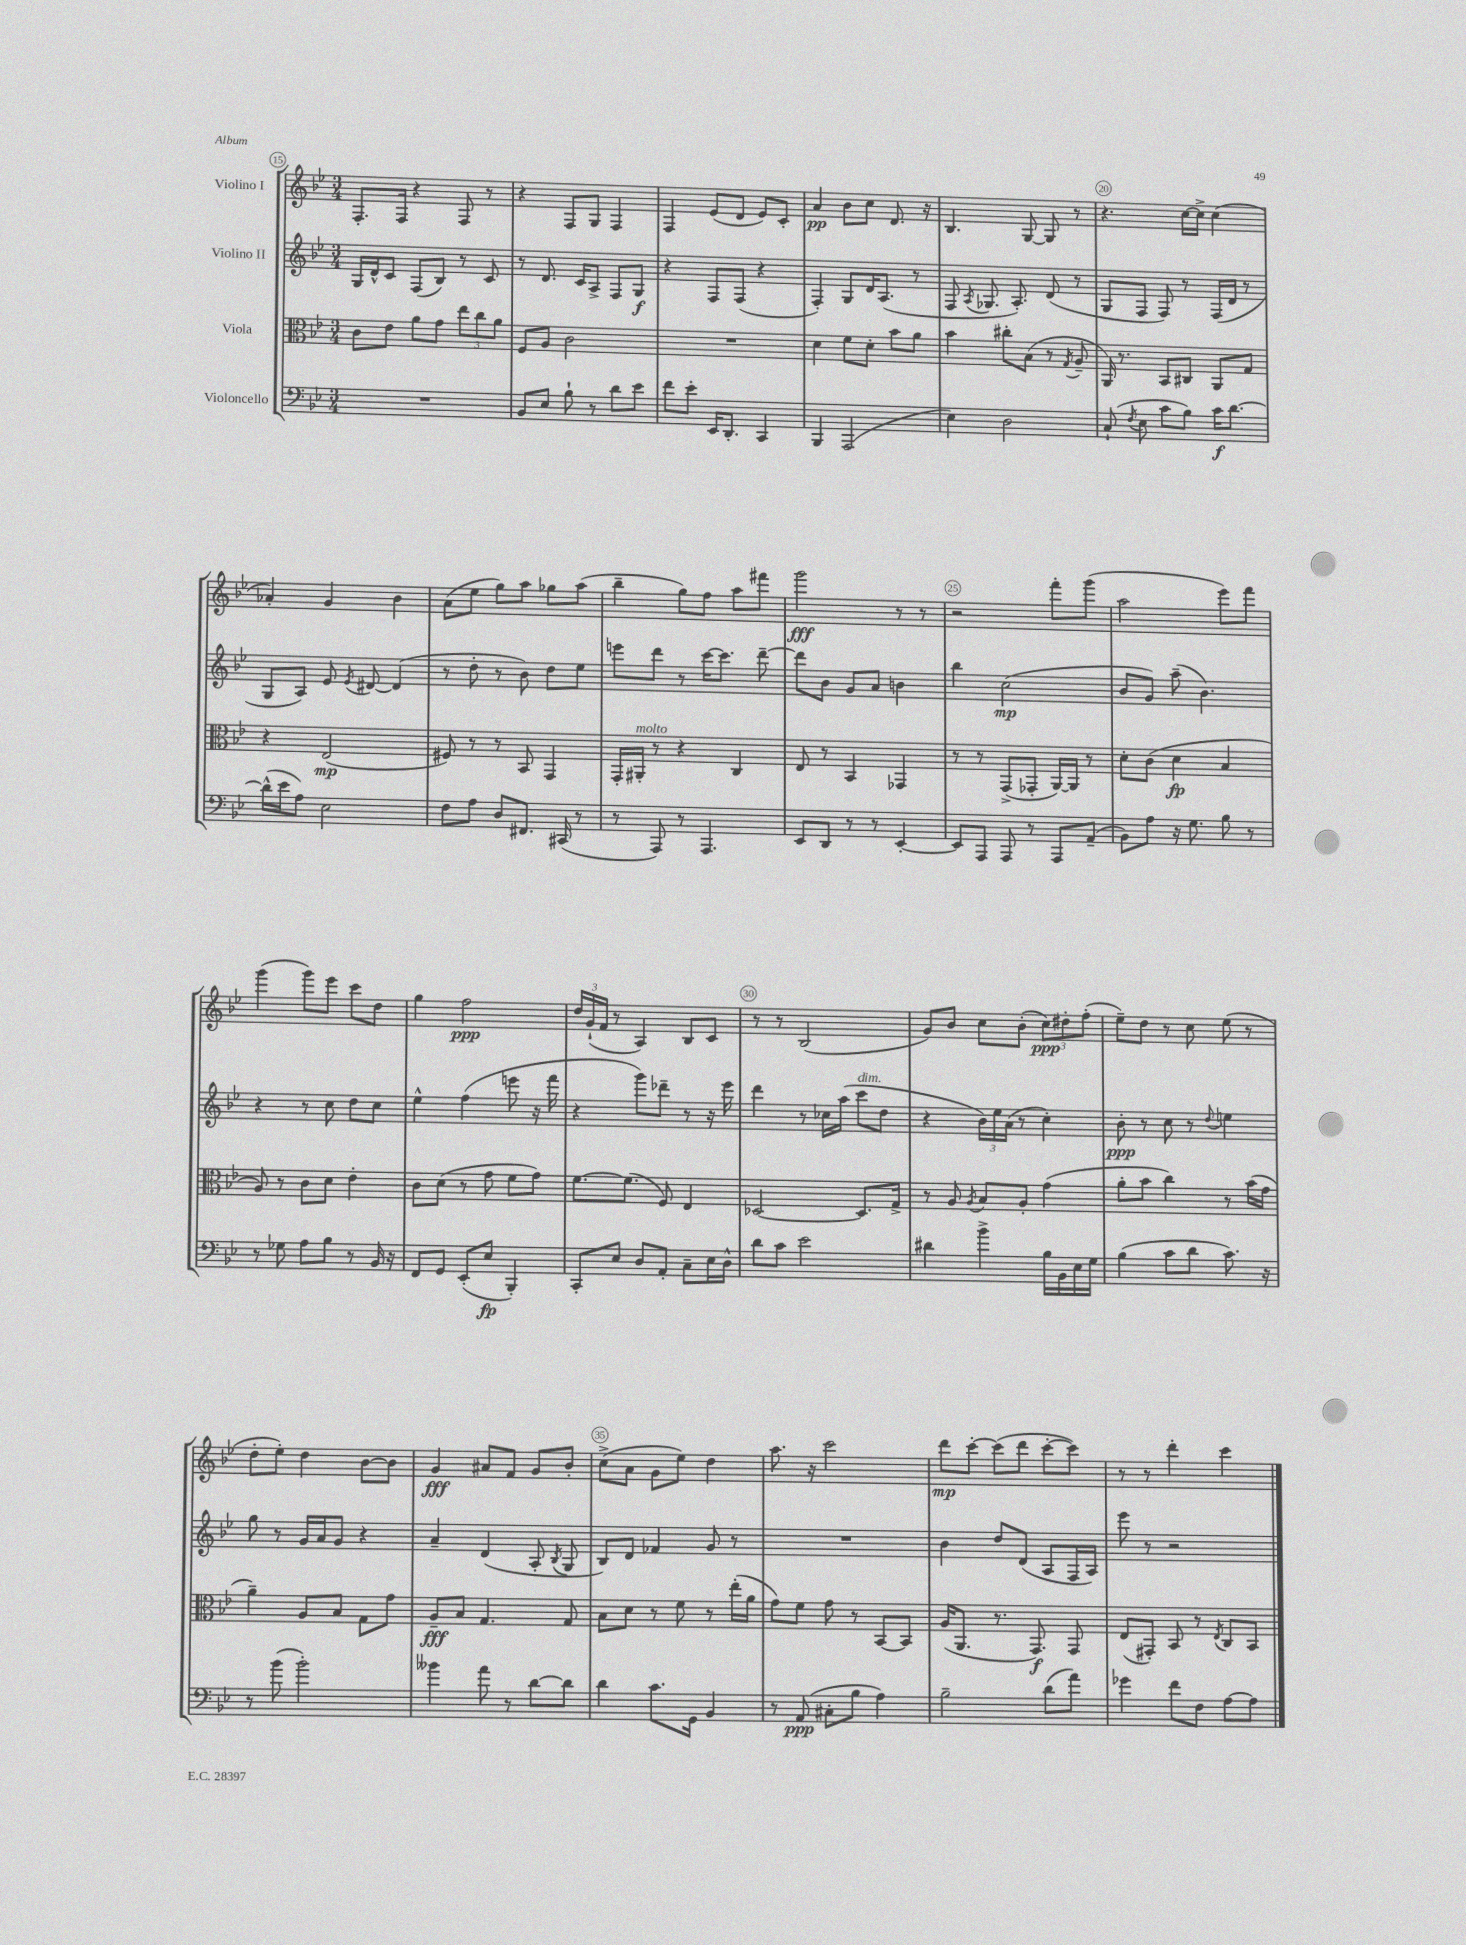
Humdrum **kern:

**kern	**dynam	**kern	**dynam	**kern	**dynam	**kern	**dynam
*part4	*part4	*part3	*part3	*part2	*part2	*part1	*part1
*staff4	*staff4	*staff3	*staff3	*staff2	*staff2	*staff1	*staff1
*I"Violoncello	*	*I"Viola	*	*I"Violino II	*	*I"Violino I	*
*clefF4	*	*clefC3	*	*clefG2	*	*clefG2	*
*k[b-e-]	*	*k[b-e-]	*	*k[b-e-]	*	*k[b-e-]	*
*M3/4	*	*M3/4	*	*M3/4	*	*M3/4	*
=15	=15	=15	=15	=15	=15	=15	=15
2.r	.	8c\L	.	16G/LL	.	8.F'/L	.
.	.	.	.	16d^^/J	.	.	.
.	.	8e-\J	.	8c/J	.	.	.
.	.	.	.	.	.	16F/Jk	.
.	.	8a\L	.	(8F/L	.	4r	.
.	.	8g\J	.	8B-/J)	.	.	.
.	.	12ee-\L	.	8r	.	8F/	.
.	.	12cc\	.	.	.	.	.
.	.	.	.	8c/	.	8r	.
.	.	12a\J	.	.	.	.	.
=16	=16	=16	=16	=16	=16	=16	=16
8BB-/L	.	8F/L	.	8r	.	4r	.
8E-/J	.	8A/J	.	8.d/	.	.	.
8B-`\	.	2c\	.	.	.	8F/L	.
.	.	.	.	16c/KL	.	.	.
8r	.	.	.	8A^/J	.	8G/J	.
8d\L	.	.	.	8F/L	.	4F/	.
8e-\J	.	.	.	8G/J	f	.	.
=17	=17	=17	=17	=17	=17	=17	=17
8f\L	.	2.r	.	4r	.	4F/	.
8e-'\J	.	.	.	.	.	.	.
16EE-/KL	.	.	.	8F/L	.	(8e-/L	.
8.DD'/J	.	.	.	.	.	.	.
.	.	.	.	(8F/J	.	8d/J	.
4CC/	.	.	.	4r	.	8e-/L)	.
.	.	.	.	.	.	8c'/J	.
=18	=18	=18	=18	=18	=18	=18	=18
4BBB-/	.	4d\	.	4F'/)	.	4a/	pp
(2AAA/	.	8f\L	.	8G/L	.	8b-\L	.
.	.	8d'\J	.	16d/K	.	8cc\J	.
.	.	.	.	(8.A/J	.	.	.
.	.	8b-\L	.	.	.	8.d/	.
.	.	8a\J	.	8r	.	.	.
.	.	.	.	.	.	16r	.
=19	=19	=19	=19	=19	=19	=19	=19
4E-\)	.	4b-\	.	8F/	.	4.B-/	.
.	.	.	.	8qA/	.	.	.
.	.	.	.	8.G-X/	.	.	.
2D\	.	8cc#X'\L	.	.	.	.	.
.	.	.	.	8.A'/)	.	.	.
.	.	(8B-\J	.	.	.	[8G/	.
.	.	8r	.	(8d/	.	8G/]	.
.	.	8qG/	.	.	.	.	.
.	.	8A~/	.	8r	.	8r	.
=20	=20	=20	=20	=20	=20	=20	=20
(8C`/	.	16AA/)	.	8G/L	.	4.r	.
.	.	8.r	.	.	.	.	.
8qF/	.	.	.	.	.	.	.
8E-\	.	.	.	8F/J	.	.	.
8c\L	.	8BB-/L	.	8F/)	.	.	.
8B-\J)	.	8C#X/J	.	8r	.	[16cc\LL	.
.	.	.	.	.	.	16cc^\JJ]	.
16c\KL	f	8AA/L	.	(16F/LL	.	(4cc\	.
[8.d\J	.	.	.	16d/JJ	.	.	.
.	.	8G/J	.	8r	.	.	.
!!LO:LB:g=z
=21	=21	=21	=21	=21	=21	=21	=21
(16d^^\LL]	.	4r	.	8G/L	.	4a-X'/)	.
16e-\J	.	.	.	.	.	.	.
8A\J)	.	.	.	8A/J)	.	.	.
2E-\	.	(2E-/	mp	8e-/	.	4g/	.
.	.	.	.	8qe-/	.	.	.
.	.	.	.	[8d#X/	.	.	.
.	.	.	.	(4d#/]	.	4b-\	.
=22	=22	=22	=22	=22	=22	=22	=22
8F\L	.	8F#X/)	.	8r	.	(8a\L	.
8A\J	.	8r	.	8dd'\	.	8ee-\J	.
8D/L	.	8r	.	8r	.	8gg\L)	.
8.FF#X/J	.	8BB-/	.	8b-\)	.	8aa\J	.
.	.	4GG/	.	8dd\L	.	8gg-X\L	.
(16CC#X/	.	.	.	.	.	.	.
8r	.	.	.	8ee-\J	.	(8aa\J	.
=23	=23	=23	=23	=23	=23	=23	=23
8r	.	16GG'/LL	.	8eeen\L	.	4bb-~\	.
!	!	!LO:TX:a:i:t=molto	!	!	!	!	!
.	.	16AA#X'/JJ	.	.	.	.	.
8AAA/)	.	8r	.	8ddd\J	.	.	.
8r	.	4r	.	8r	.	8gg\L)	.
4.AAA/	.	.	.	[16ccc\KL	.	8ff\J	.
.	.	.	.	8.ccc\J]	.	.	.
.	.	4C/	.	.	.	8aa\L	.
.	.	.	.	[8ddd~\	.	8fff#X\J	.
=24	=24	=24	=24	=24	=24	=24	=24
8EE-/L	.	8E-/	.	8ddd\L]	.	2ggg\	fff
8DD/J	.	8r	.	8b-\J	.	.	.
8r	.	4BB-/	.	8g/L	.	.	.
8r	.	.	.	8a/J	.	.	.
[4EE-'/	.	4GG-X/	.	4bn\	.	8r	.
.	.	.	.	.	.	8r	.
=25	=25	=25	=25	=25	=25	=25	=25
8EE-/L]	.	8r	.	4bb-\	.	2r	.
8AAA/J	.	8r	.	.	.	.	.
8AAA/	.	(8GG^/L	.	(2cc\	mp	.	.
8r	.	8GG-X'/J	.	.	.	.	.
8AAA/L	.	[16AA/LL)	.	.	.	8fff'\L	.
.	.	16AA/JJ]	.	.	.	.	.
(8AA~/J	.	8r	.	.	.	(8ggg\J	.
=26	=26	=26	=26	=26	=26	=26	=26
8BB-\L)	.	8d'\L	.	8b-/L	.	2aa\	.
8A\J	.	(8c\J	.	8g/J)	.	.	.
16r	.	4d\	fp	(8aa~\	.	.	.
8.G\	.	.	.	.	.	.	.
.	.	.	.	4.b-\)	.	.	.
8B-\	.	4B-/	.	.	.	8eee-\L)	.
8r	.	.	.	.	.	8fff\J	.
!!LO:LB:g=z
=27	=27	=27	=27	=27	=27	=27	=27
8r	.	8A/)	.	4r	.	(4ggg\	.
8G-X\	.	8r	.	.	.	.	.
8A\L	.	8c\L	.	8r	.	8ggg\L)	.
8B-\J	.	8d\J	.	8cc\	.	8eee-\J	.
8r	.	4e-'\	.	8dd\L	.	8ccc\L	.
16BB-/	.	.	.	8cc\J	.	8dd\J	.
16r	.	.	.	.	.	.	.
=28	=28	=28	=28	=28	=28	=28	=28
8FF/L	.	8c\L	.	4ee-^^\	.	4gg\	.
8GG/J	.	(8d\J	.	.	.	.	.
(8EE-'/L	.	8r	.	(4ff\	.	2ff\	ppp
8E-/J	fp	8g\	.	.	.	.	.
4BBB-'/)	.	8f\L	.	8eeen\	.	.	.
.	.	8g\J)	.	16r	.	.	.
.	.	.	.	16fff\	.	.	.
=29	=29	=29	=29	=29	=29	=29	=29
8CC'/L	.	[8.f\L	.	4r	.	24dd/LL	.
.	.	.	.	.	.	(24g`/	.
.	.	.	.	.	.	24f/JJ	.
8E-/J	.	.	.	.	.	8r	.
.	.	(8.f\J]	.	.	.	.	.
8D/L	.	.	.	8ggg\L)	.	4A/)	.
8AA'/J	.	8F/)	.	8ddd-X~\J	.	.	.
8C~\L	.	4E-/	.	8r	.	8B-/L	.
16E-\L	.	.	.	16r	.	8c/J	.
16D^^\JJ	.	.	.	16eee-\	.	.	.
=30	=30	=30	=30	=30	=30	=30	=30
8d\L	.	[2D-X/	.	4ddd\	.	8r	.
8c\J	.	.	.	.	.	8r	.
2e-\	.	.	.	8r	.	(2B-/	.
.	.	.	.	16cc-X\LL	.	.	.
.	.	.	.	(16aa\JJ	.	.	.
!	!	!	!	!LO:TX:a:i:t=dim.	!	!	!
.	.	8.D-/L]	.	8ccc\L	.	.	.
.	.	.	.	8dd\J	.	.	.
.	.	16G^/Jk	.	.	.	.	.
=31	=31	=31	=31	=31	=31	=31	=31
4d#X\	.	8r	.	4r	.	8g/L)	.
.	.	8A/	.	.	.	8b-/J	.
.	.	8qA/	.	.	.	.	.
4b-^\	.	8B-/L	.	24b-\LL)	.	8cc\L	.
.	.	.	.	24ee-\	.	.	.
.	.	.	.	(24a\JJ	.	.	.
.	.	8A'/J	.	8r	.	(8b-'\J	.
16B-\LL	.	(4g\	.	4cc'\)	.	12cc\L)	ppp
16BB-\	.	.	.	.	.	.	.
.	.	.	.	.	.	12dd#X'\	.
16E-\	.	.	.	.	.	.	.
.	.	.	.	.	.	(12ff'\J	.
16G\JJ	.	.	.	.	.	.	.
=32	=32	=32	=32	=32	=32	=32	=32
(4B-\	.	8a'\L	.	8b-'\	ppp	8ee-~\L)	.
.	.	8b-\J	.	8r	.	8dd\J	.
8c\L	.	4cc\)	.	8cc\	.	8r	.
8d\J	.	.	.	8r	.	8cc\	.
.	.	.	.	8qqdd/	.	.	.
8.c\)	.	8r	.	4een\	.	(8ee-\	.
.	.	(16b-\LL	.	.	.	8r	.
16r	.	16g\JJ	.	.	.	.	.
!!LO:LB:g=z
=33	=33	=33	=33	=33	=33	=33	=33
8r	.	4a~\)	.	8gg\	.	8dd'\L	.
(8b-\	.	.	.	8r	.	8ee-'\J)	.
2b-'\)	.	8A/L	.	16g/LL	.	4dd\	.
.	.	.	.	16a/J	.	.	.
.	.	8B-/J	.	8g/J	.	.	.
.	.	8G\L	.	4r	.	[8b-\L	.
.	.	8g\J	.	.	.	8b-\J]	.
=34	=34	=34	=34	=34	=34	=34	=34
4b--X\	.	8A~/L	fff	4a~/	.	4g/	fff
.	.	8B-/J	.	.	.	.	.
8a\	.	4.G/	.	(4d/	.	8a#X/L	.
8r	.	.	.	.	.	8f/J	.
[8d\L	.	.	.	8A'/	.	8g/L	.
.	.	.	.	8qB-/	.	.	.
8d\J]	.	8G/	.	8G/	.	8b-'/J	.
=35	=35	=35	=35	=35	=35	=35	=35
4d\	.	8B-\L	.	8B-/L)	.	(8cc^\L	.
.	.	8d\J	.	8d/J	.	8a\J	.
8.c\L	.	8r	.	4f-X/	.	8g\L	.
.	.	8f\	.	.	.	8ee-\J)	.
16GG\Jk	.	.	.	.	.	.	.
4BB-/	.	8r	.	8g/	.	4dd\	.
.	.	(16ee-'\LL	.	8r	.	.	.
.	.	16a\JJ	.	.	.	.	.
=36	=36	=36	=36	=36	=36	=36	=36
8r	.	8g\L)	.	2.r	.	8.aa\	.
(8AA/	ppp	8f\J	.	.	.	.	.
.	.	.	.	.	.	16r	.
8C#X'\L	.	8g\	.	.	.	2ccc\	.
8B-\J	.	8r	.	.	.	.	.
4A\)	.	[8BB-/L	.	.	.	.	.
.	.	8BB-/J]	.	.	.	.	.
=37	=37	=37	=37	=37	=37	=37	=37
2B-~\	.	(16A/KL	.	4b-\	.	8ddd\L	mp
.	.	8.AA/J	.	.	.	.	.
.	.	.	.	.	.	[8ccc'\J	.
.	.	8.r	.	8dd/L	.	(8ccc\L]	.
.	.	.	.	(8d/J	.	8ddd\J	.
.	.	8.GG/)	f	.	.	.	.
(8d\L	.	.	.	8A/L	.	[8ccc'\L	.
8a\J)	.	8GG/	.	16F/L	.	8ccc\J])	.
.	.	.	.	16A/JJ)	.	.	.
=38	=38	=38	=38	=38	=38	=38	=38
4g-X\	.	(8E-/L	.	8eee-\	.	8r	.
.	.	8GG#X'/J)	.	8r	.	8r	.
8f\L	.	8BB-/	.	2r	.	4ddd'\	.
8F\J	.	8r	.	.	.	.	.
.	.	8qE-/	.	.	.	.	.
[8A\L	.	8C/L	.	.	.	4ccc\	.
8A\J]	.	8BB-/J	.	.	.	.	.
==	==	==	==	==	==	==	==
*-	*-	*-	*-	*-	*-	*-	*-
